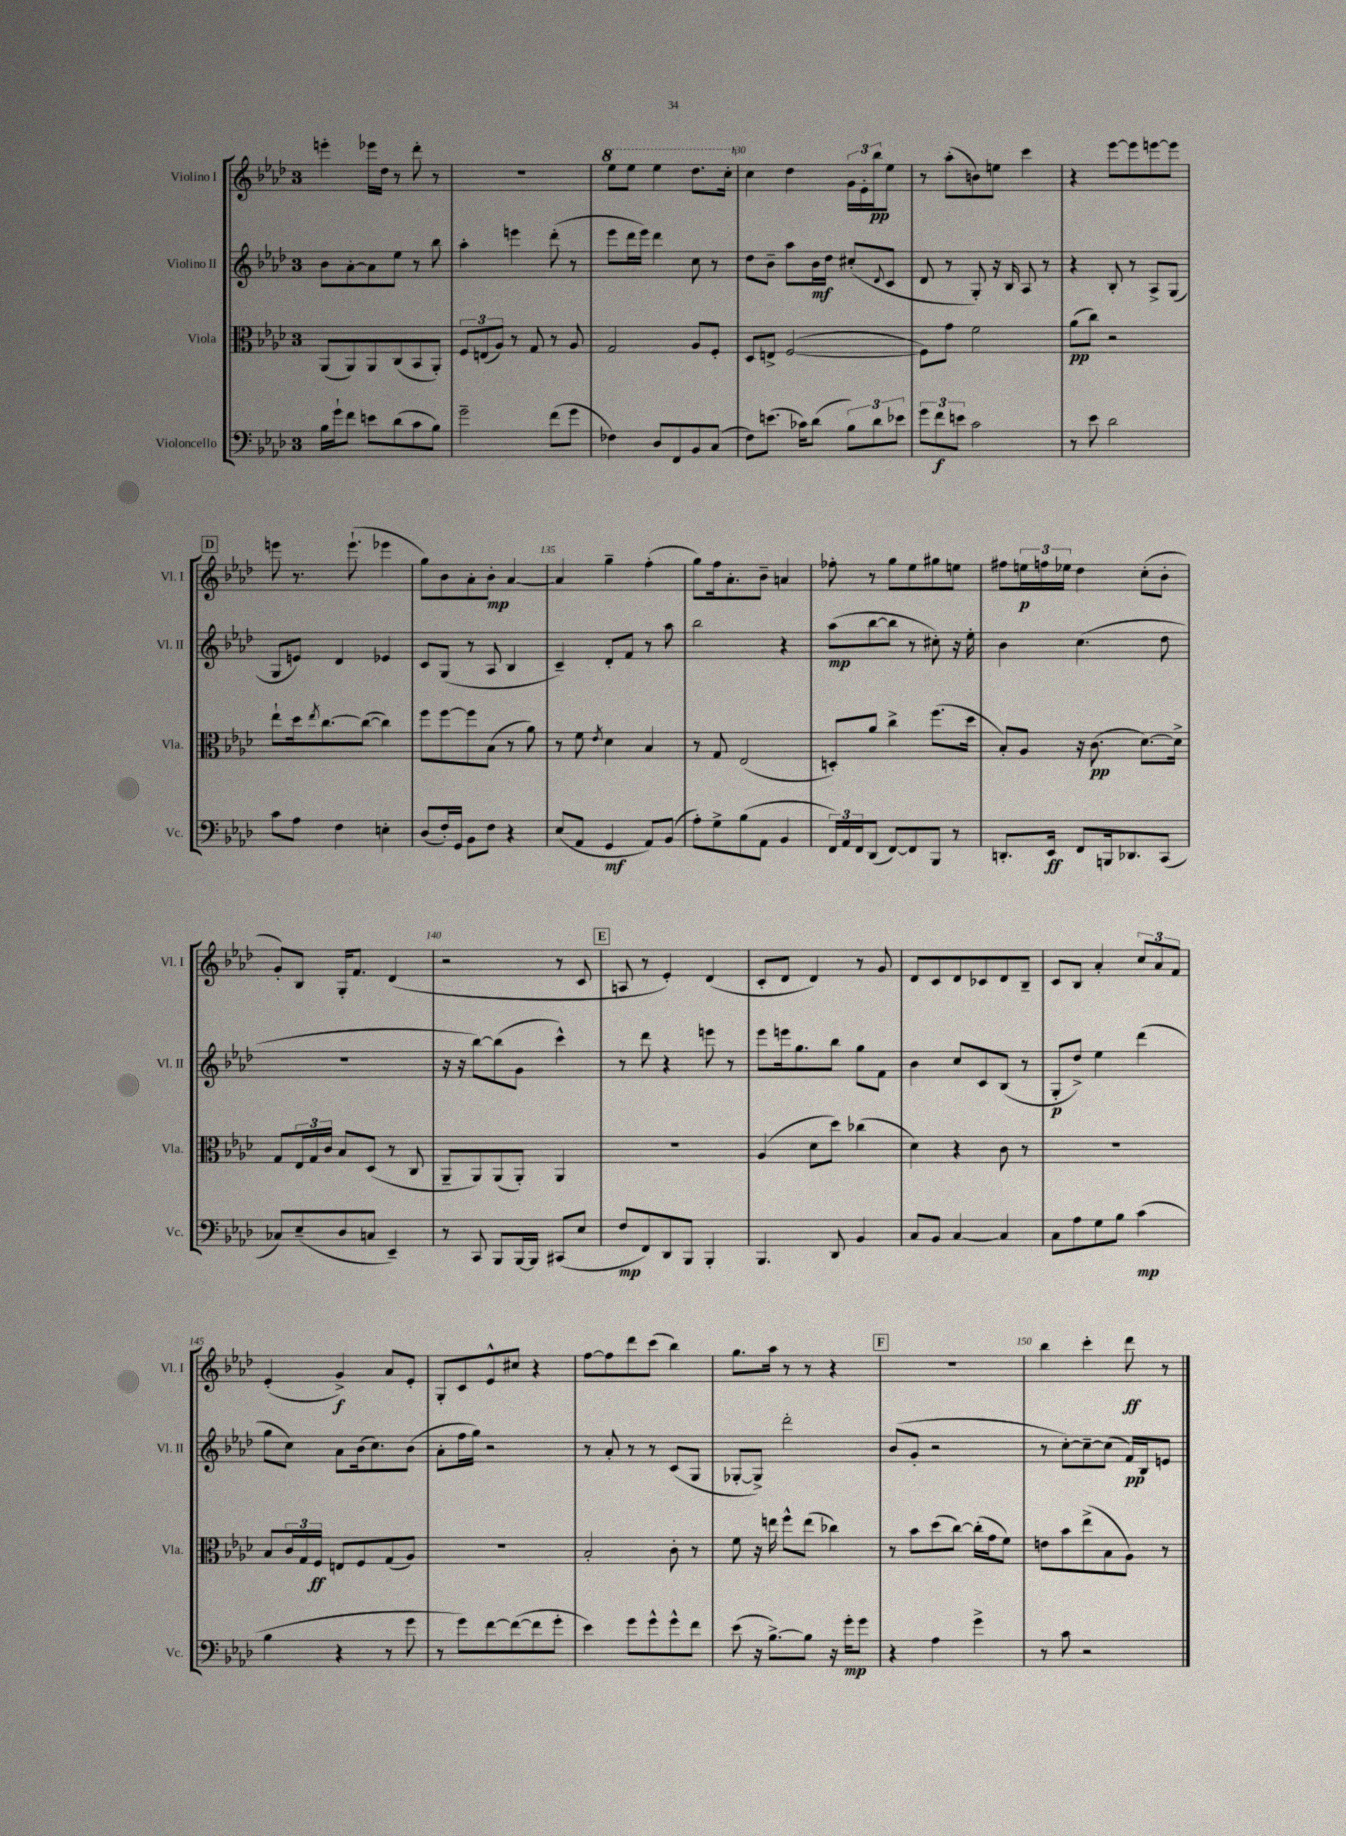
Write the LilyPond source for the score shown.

<<
\new StaffGroup <<
\new Staff = "s0" \with { instrumentName = "Violino I" shortInstrumentName = "Vl. I" } {
    \clef treble \key aes \major \once \override Staff.TimeSignature.style = #'single-digit \time 3/4
    e'''4-. ees'''16 des''16 r8 des'''8-. r8 |
    R2. |
    \ottava #1 ees'''8 ees'''8 ees'''4 des'''8. c'''16-. \ottava #0 |
    c''4 des''4 \tuplet 3/2 { g'16 ees'16-. bes''16\pp } ees''8 |
    r8 aes''8-.( b'8) e''8 c'''4 |
    r4 ees'''8~ ees'''8 e'''8~ e'''8 |
    \mark \markup { \box "D" } e'''8 r8. e'''8.-!( ees'''4 |
    g''8) bes'8 aes'8-. bes'8-.\mp aes'4~ |
    aes'4 g''4-- f''4-.( |
    g''8) f''16 aes'8.-. bes'8-- a'4 |
    fes''8-. r8 g''8 ees''8 gis''8 e''8 |
    fis''8 \tuplet 3/2 { e''16\p f''16 ees''16 } des''4 c''8-.( bes'8-. |
    g'8-.) bes8 g16-. f'8. des'4( |
    r2 r8 c'8 |
    \mark \markup { \box "E" } a8 r8 ees'4-.) des'4( |
    c'8-. des'8 des'4) r8 g'8 |
    des'8 c'8 des'8 ces'8 des'8 bes8-- |
    c'8 bes8 aes'4-. \tuplet 3/2 { c''8 aes'8 f'8 } |
    ees'4-.( g'4->\f) aes'8 ees'8-. |
    g8-. c'8 ees'8-^ cis''8 r4 |
    f''8~ f''8 des'''8 c'''8( bes''4) |
    g''8. aes''16 r8 r8 r4 |
    \mark \markup { \box "F" } R2. |
    bes''4 c'''4-. des'''8\ff r8 \bar "|." |
}
\new Staff = "s1" \with { instrumentName = "Violino II" shortInstrumentName = "Vl. II" } {
    \clef treble \key aes \major \once \override Staff.TimeSignature.style = #'single-digit \time 3/4
    bes'8 aes'8~-. aes'8 ees''8 r8 bes''8 |
    aes''4-. e'''4 des'''8-.( r8 |
    ees'''8 des'''16 ees'''16) des'''4 c''8 r8 |
    des''8 bes'8-- aes''8 bes'16\mf des''16 cis''8-.( \appoggiatura { des'8 } c'8 |
    des'8 r8 g8-.) r16 bes16 aes8 r8 |
    r4 bes8-. r8 aes8-> g8( |
    \mark \markup { \box "D" } g8 e'8) des'4 ees'4 |
    c'8 g8( r8 aes8 bes4 |
    c'4--) des'8-. f'8 r8 aes''8 |
    bes''2 r4 |
    aes''8\mp( bes''8~ bes''8 r8 cis''8-.) r16 ees''16-. |
    bes'4 c''4.( des''8 |
    R2. |
    r16 r16 bes''8~) bes''8( g'8 c'''4-^) |
    \mark \markup { \box "E" } r8 des'''8 r4 e'''8 r8 |
    ees'''8 e'''16 g''8. bes''8 g''8 f'8 |
    bes'4 c''8 c'8 bes8( r8 |
    g8-.\p des''8->) ees''4 des'''4( |
    g''8 c''8) aes'8 bes'16( c''8.) bes'8( |
    aes'8-. f''16 g''16) r2 |
    r8 aes'8-. r8 r8 c'8( g8 |
    ges8~-. ges8->) des'''2-. |
    \mark \markup { \box "F" } bes'8( g'8-. r2 |
    r8 c''8~-.) c''8~-- c''8( f'16\pp) bes16 e'8 \bar "|." |
}
\new Staff = "s2" \with { instrumentName = "Viola" shortInstrumentName = "Vla." } {
    \clef alto \key aes \major \once \override Staff.TimeSignature.style = #'single-digit \time 3/4
    aes,8( aes,8) aes,8 c8( bes,8 aes,8-.) |
    \tuplet 3/2 { f8 e8( aes8) } r8 g8 r8 aes8 |
    g2 aes8 f8-. |
    des8 e8-> f2~( |
    f8) g'8 f'2 |
    aes'8\pp( c''8) r2 |
    \mark \markup { \box "D" } ees''8-! des''16 \acciaccatura { ees''8 } c''8.~ c''8~( c''4) |
    f''8 f''8~ f''8 bes8( r8 aes'8) |
    r8 f'8 \acciaccatura { ees'8 } des'4 bes4 |
    r8 g8 ees2( |
    d8-.) aes'8 c''4-> f''8.( des''16 |
    bes8-.) aes8 r16 c'8.\pp( des'8.~) des'16-> |
    g8 \tuplet 3/2 { ees16 g16 c'16 } bes8 des8( r8 c8 |
    aes,8-- aes,8) aes,8( aes,8-.) aes,4 |
    \mark \markup { \box "E" } R2. |
    aes4( des'8 des''8) ces''4( |
    des'4) r4 c'8 r8 |
    R2. |
    bes8 \tuplet 3/2 { c'16 g16 f16\ff } e8 f8 g8( aes8) |
    R2. |
    bes2-. c'8-. r8 |
    f'8 r16 e''16 f''8-^ e''8( ces''4) |
    \mark \markup { \box "F" } r8 bes'8 des''8( c''8~) c''16-.( g'16 f'8) |
    e'8 bes'8 ees''8->( bes8 aes8) r8 \bar "|." |
}
\new Staff = "s3" \with { instrumentName = "Violoncello" shortInstrumentName = "Vc." } {
    \clef bass \key aes \major \once \override Staff.TimeSignature.style = #'single-digit \time 3/4
    bes16 g'16-! f'8 e'8 des'8( c'8 bes8) |
    g'2-- f'8( g'8 |
    fes4) des8 f,8 bes,8 c8( |
    f8) e'8.( ces'16) des'8( \tuplet 3/2 { bes8) des'8 ees'8 } |
    \tuplet 3/2 { g'8 f'8\f e'8 } c'2 |
    r8 ees'8 des'2 |
    \mark \markup { \box "D" } c'8 aes8 f4 e4-. |
    des8( f16-.) g,16 bes,8 f8 r4 |
    ees8( aes,8 g,4\mf aes,8) bes,8( |
    aes8-.) g8-> bes8( aes,8 bes,4 |
    \tuplet 3/2 { f,16) aes,16 f,16 } des,8( f,8~) f,8 bes,,8 r8 |
    d,8.-. ees,16\ff f,8 b,,16 des,8. c,8( |
    ces8) ees8--( des8 c8 ees,4--) |
    r8 c,8 bes,,8 bes,,16~ bes,,16 cis,8( ees8 |
    \mark \markup { \box "E" } f8\mp f,8) des,8 bes,,8 bes,,4-. |
    bes,,4. des,8 bes,4 |
    c8 bes,8 c4~ c4 |
    c8 aes8 g8 bes8 c'4\mp( |
    bes4 r4 r8 g'8 |
    r8 g'8) f'8~ f'8~( f'8 g'8-. |
    ees'4) g'8 g'8-^ g'8-^ f'8 |
    ees'8( r16 bes8.~->) bes8 r16 g'16-.\mp g'8 |
    \mark \markup { \box "F" } r4 aes4 g'4-> |
    r8 c'8 r2 \bar "|." |
}
>>
>>
\layout { \context { \Score currentBarNumber = #127 \override BarNumber.break-visibility = ##(#f #t #t) barNumberVisibility = #(every-nth-bar-number-visible 5) } }
